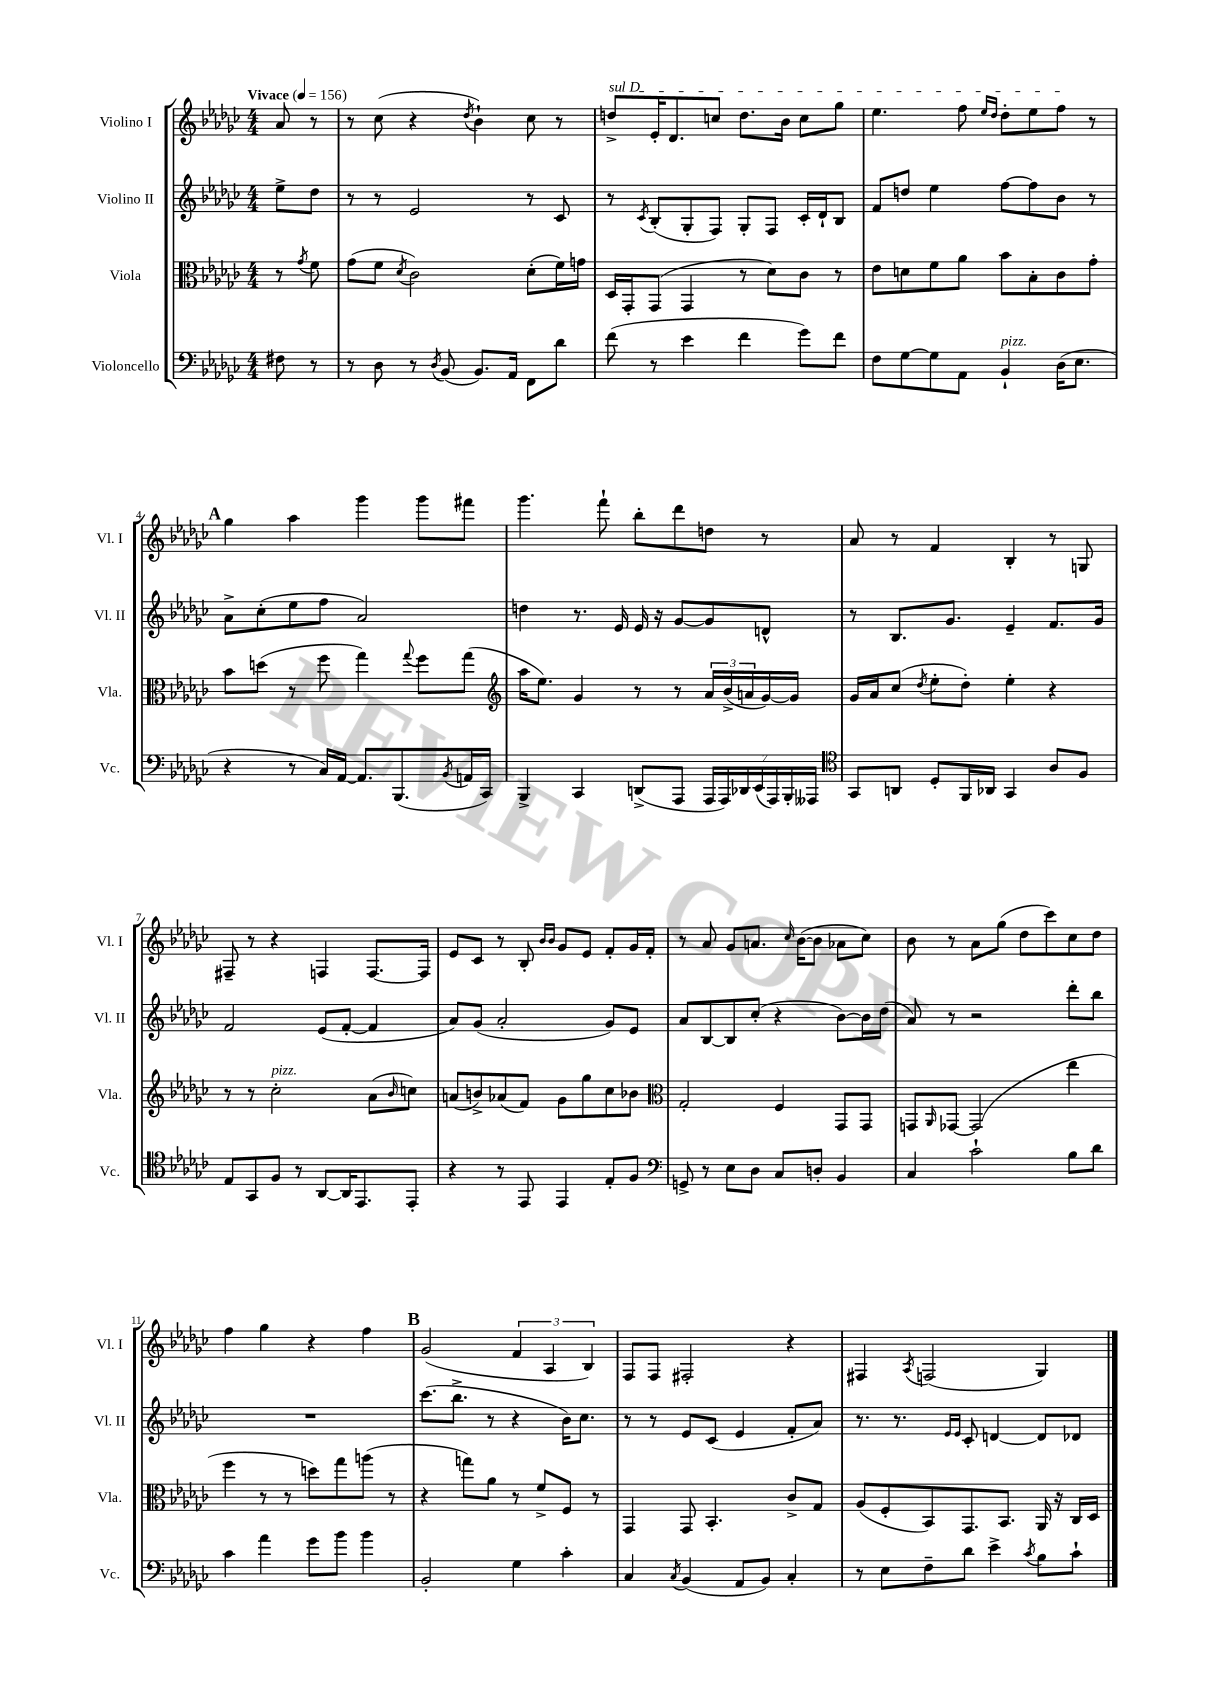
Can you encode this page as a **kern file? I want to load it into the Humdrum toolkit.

**kern	**kern	**kern	**kern
*part4	*part3	*part2	*part1
*staff4	*staff3	*staff2	*staff1
*I"Violoncello	*I"Viola	*I"Violino II	*I"Violino I
*I'Vc.	*I'Vla.	*I'Vl. II	*I'Vl. I
*clefF4	*clefC3	*clefG2	*clefG2
*k[b-e-a-d-g-c-]	*k[b-e-a-d-g-c-]	*k[b-e-a-d-g-c-]	*k[b-e-a-d-g-c-]
*M4/4	*M4/4	*M4/4	*M4/4
*MM156	*MM156	*MM156	*MM156
=	=	=	=
!	!	!	!LO:TX:a:B:t=Vivace
8F#X\	8r	8ee-^\L	8a-/
.	8qg-/	.	.
8r	8f\	8dd-\J	8r
=1	=1	=1	=1
8r	(8g-\L	8r	8r
8D-\	8f\J	8r	(8cc-\
.	8qd-/	.	.
8r	2c-\)	2e-/	4r
8qD-/	.	.	.
(8BB-/	.	.	.
.	.	.	8qdd-/
8.BB-/L)	.	.	4b-`\)
16AA-/Jk	.	.	.
8FF\L	(8d-'\L	8r	8cc-\
8d-\J	16f\L)	8c-/	8r
.	16gn\JJ	.	.
=2	=2	=2	=2
!	!	!	!LO:TX:a:i:t=sul D
(8f\	16D-/LL	8r	8ddn^/L
.	16GG-'/J	.	.
.	.	8qc-/	.
8r	(8GG-/J	(8B-'/L	16e-'/K
.	.	.	8.d-/
4e-\	4GG-/	8G-'/	.
.	.	8F/J)	8ccn/J
4f\	8r	8G-'/L	8.dd\L
.	8d-\L)	8F/J	.
.	.	.	16b-\Jk
8g-\L)	8c-\J	16c-'/LL	8cc\L
.	.	16d-`/J	.
8f\J	8r	8B-/J	8gg-\J
=3	=3	=3	=3
8F\L	8e-\L	8f/L	4.ee-\
[8G-\	8dn\	8ddn/J	.
8G-\]	8f\	4ee-\	.
8AA-\J	8a-\J	.	8ff\
.	.	.	16qqee-/LL
.	.	.	16qqdd-/JJ
!LO:TX:a:i:t=pizz.	!	!	!
4BB-`/	8b-\L	[8ff\L	8dd-'\L
.	8B-'\	8ff\]	8ee-\
(16D-\KL	8c-\	8b-\J	8ff\J
8.E-\J	.	.	.
.	8g-'\J	8r	8r
!!LO:LB:g=z
!!LO:REH:place=s1:t=A
=4	=4	=4	=4
4r	8b-\L	8a-^\L	4gg-\
.	(8ddn\J	(8cc-'\	.
8r	8r	8ee-\	4aa-\
16C-/LL)	8ff\	8ff\J	.
[16AA-/JJ	.	.	.
8.AA-/L]	4gg-\)	2a-/)	4ggg-\
(8.BBB-/	.	.	.
.	8qqgg-/	.	.
.	8ff\L	.	8ggg-\L
8qBB-/	.	.	.
16AAn/L	(8gg-\J	.	8fff#X\J
16CC-/JJ)	.	.	.
=5	=5	=5	=5
*	*clefG2	*	*
4BBB-^/	16aa-\KL	4ddn\	4.ggg-\
.	8.ee-\J)	.	.
4CC-/	4g-/	8.r	.
.	.	.	8fff`\
.	.	16e-/	.
(8DDn^/L	8r	16e-/	8bb-'\L
.	.	16r	.
8AAA-/J	8r	[8g-/L	8ddd-\
28AAA-/LL	24a-/LL	8g-/]	8ddn\J
28AAA-/)	.	.	.
.	(24b-^/	.	.
28DD-X/	.	.	.
.	24an/	.	.
(28EE-/	.	.	.
.	[16g-/)	8dn^^/J	8r
28AAA-/)	.	.	.
28BBB-'/	.	.	.
.	16g-/JJ]	.	.
28AAA--X/JJ	.	.	.
=6	=6	=6	=6
*clefC4	*	*	*
8GG-/L	16g-/LL	8r	8a-/
.	16a-/J	.	.
8AAn/J	(8cc-/J	8.B-/L	8r
.	8qdd-/	.	.
8D-'/L	8ee-'\L	.	4f/
.	.	8.g-/J	.
16FF/L	8dd-'\J)	.	.
16AA-X/JJ	.	.	.
4GG-/	4ee-'\	4e-~/	4B-'/
8A-/L	4r	8.f/L	8r
8F/J	.	.	8Gn/
.	.	16g-/Jk	.
!!LO:LB:g=z
=7	=7	=7	=7
8E-/L	8r	2f/	8F#X~/
8GG-/	8r	.	8r
!	!LO:TX:a:i:t=pizz.	!	!
8F/J	2cc-'\	.	4r
8r	.	.	.
[8AA-/L	.	(8e-/L	4Fn/
16AA-/K]	.	[8f'/J	.
8.EE-/	.	.	.
.	(8a-\L	4f/]	[8.F/L
.	16qqb-/	.	.
8EE-'/J	8ccn\J)	.	.
.	.	.	16F/Jk]
=8	=8	=8	=8
4r	(8an/L	8a-/L)	8e-/L
.	8bn^/)	(8g-/J	8c-/J
8r	(8a-X/	2a-'/	8r
8EE-/	8f/J)	.	8B-'/
.	.	.	16qqb-/LL
.	.	.	16qqb-/JJ
4EE-/	8g-\L	.	8g-/L
.	8gg-\	.	8e-/J
8E-'/L	8cc-\	8g-/L)	8f'/L
8F/J	8b-X\J	8e-/J	16g-/L
.	.	.	16f'/JJ
=9	=9	=9	=9
*clefF4	*clefC3	*	*
8GGn^/	2G-'/	8a-/L	8r
8r	.	[8B-/	8a-/
8E-\L	.	8B-/]	8g-/L
8D-\J	.	(8cc-'/J	8.an/J
8C-/L	4F/	4r	.
.	.	.	16qqcc-/
.	.	.	([16b-\KL
8Dn'/J	.	.	8b-\J]
4BB-/	8GG-/L	[8b-\L)	8a-X\L
.	8GG-/J	16b-\L]	8cc-\J)
.	.	(16dd-\JJ	.
=10	=10	=10	=10
4C-/	8GGn/L	8a-/)	8b-\
.	16qqAA-/	.	.
.	[8GG-X/J	8r	8r
2c-`\	(2GG-/]	2r	8a-\L
.	.	.	(8gg-\J
.	.	.	8dd-\L
.	.	.	8ccc-\)
8B-\L	4ee-\	8ddd-'\L	8cc-\
8d-\J	.	8bb-\J	8dd-\J
!!LO:LB:g=z
=11	=11	=11	=11
4c-\	4ff\	1r	4ff\
4a-\	8r	.	4gg-\
.	8r	.	.
8g-\L	8ddn\L)	.	4r
8b-\J	8gg-\	.	.
4b-\	(8aan\J	.	4ff\
.	8r	.	.
!!LO:REH:place=s1:t=B
=12	=12	=12	=12
2BB-'/	4r	(8.ccc-\L	(2g-/
.	.	8.bb-^\J	.
.	8ggn\L)	.	.
.	8a-\J	8r	.
4G-\	8r	4r	6f/
.	8f^/L	.	.
.	.	.	6A-/
4c-'\	8F/J	16b-\KL)	.
.	.	8.cc-\J	.
.	.	.	6B-/)
.	8r	.	.
=13	=13	=13	=13
4C-/	4GG-/	8r	8F/L
.	.	8r	8F/J
8qC-/	.	.	.
(4BB-/	8GG-/	8e-/L	2F#X'/
.	4.BB-'/	(8c-/J	.
8AA-/L	.	4e-/	.
8BB-/J)	.	.	.
4C-'/	8c-^/L	8f'/L	4r
.	8G-/J	8a-/J)	.
=14	=14	=14	=14
8r	(8A-/L	8.r	4F#X/
8E-\L	8F'/	.	.
.	.	8.r	.
.	.	.	8qA-/
8F~\	8BB-/)	.	(2Fn/
.	.	16qqe-/LL	.
.	.	16qqe-/JJ	.
8d-\J	8.GG-/	8c-'/	.
4e-^\	.	[4dn/	.
.	8.BB-/J	.	.
8qc-/	.	.	.
8B-\L	16AA-/	8d/L]	4G-/)
.	16r	.	.
8c-`\J	16C-/LL	8d-X/J	.
.	16D-/JJ	.	.
==	==	==	==
*-	*-	*-	*-
